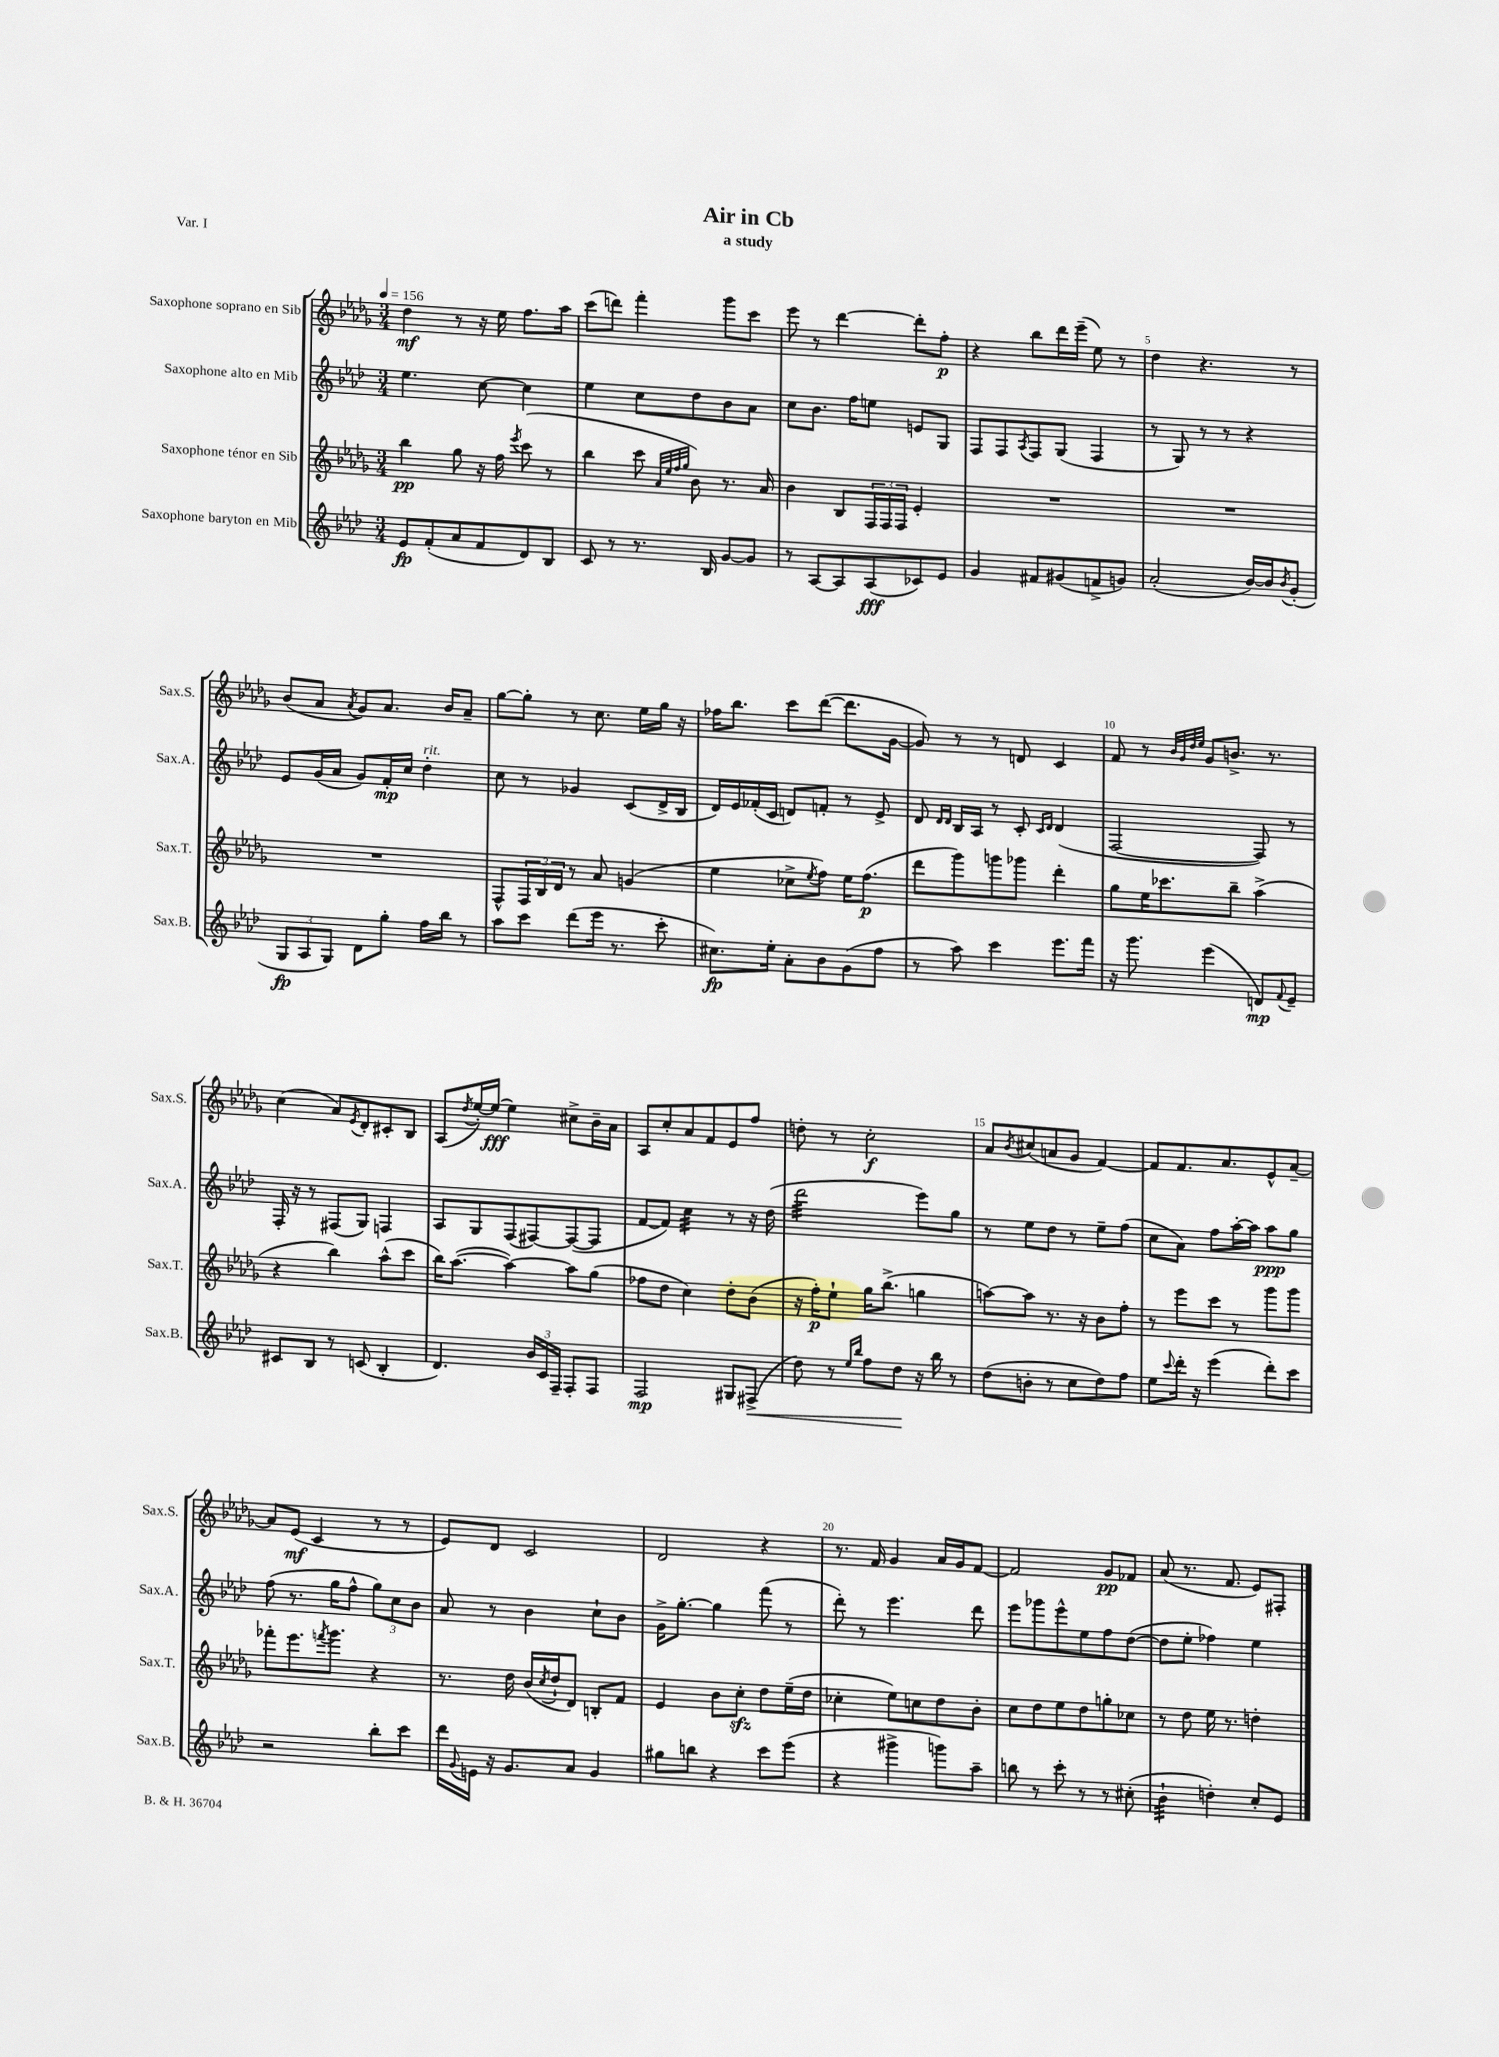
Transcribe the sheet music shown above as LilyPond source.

\header { title = "Air in Cb" subtitle = "a study" piece = "Var. I" }
<<
\new StaffGroup <<
\new Staff = "s0" \with { instrumentName = "Saxophone soprano en Sib" shortInstrumentName = "Sax.S." } {
    \clef treble \key des \major \numericTimeSignature \time 3/4 \tempo 4 = 156
    des''4\mf r8 r16 ees''16 f''8. aes''16 |
    c'''8( d'''8) f'''4-. ges'''8 c'''8 |
    ees'''8 r8 des'''4~ des'''8-. f''8-.\p |
    r4 bes''8 des'''16 ees'''16--( ees''8) r8 |
    des''4 r4. r8 |
    bes'8( aes'8 \acciaccatura { aes'8 } ges'8) aes'8. bes'16 aes'8-- |
    ges''8~ ges''8-. r8 c''8. ees''16 ges''16 r16 |
    fes''16 bes''8. c'''8 des'''8~( des'''8. ges'16~ |
    ges'8) r8 r8 d'8 c'4 |
    f'8 r8 \grace { bes'32 ges'32 des''32 ees''32 } ges'8 b'8.-> r8. |
    c''4( aes'8) \acciaccatura { ees'8 } des'8-. cis'8-. bes8 |
    aes8( \acciaccatura { des''8 } ees''16~-.) ees''16\fff( ees''4) cis''8-> bes'16-- aes'16 |
    aes8 c''8-. aes'8 f'8 ees'8 f''8 |
    d''8-. r8 c''2-.\f |
    aes'8 \acciaccatura { bes'8 } cis''8( a'8 ges'8 f'4~) |
    f'8 f'8. aes'8. ees'8-^ aes'8~-- |
    aes'8 ees'8\mf( c'4 r8 r8 |
    ees'8) des'8 c'2 |
    des'2 r4 |
    r8. f'16 ges'4 aes'16 ges'16 f'8~ |
    f'2 ges'8\pp fes'8 |
    aes'8( r8. f'8. ees'8) fis8-. \bar "|." |
}
\new Staff = "s1" \with { instrumentName = "Saxophone alto en Mib" shortInstrumentName = "Sax.A." } {
    \clef treble \key aes \major \numericTimeSignature \time 3/4
    ees''4. c''8~ c''4 |
    ees''4 c''8 des''8 bes'8 aes'8 |
    c''8 bes'8. f''16 e''8 e'8 g8 |
    f8 f8 \acciaccatura { aes8 } f8 g8( f4 |
    r8 g8) r8 r8 r4 |
    ees'8 g'16( aes'16 g'8) f'16-.\mp c''16 des''4-.^\markup { \italic "rit." } |
    c''8 r8 ges'4 c'8( des'16-> bes16 |
    des'16) ees'16 fes'16-.( c'16 d'8) f'8-. r8 ees'8-> |
    des'8 \grace { des'16 des'16 } bes16 aes16 r8 c'8-. \grace { c'16 des'16 } des'4( |
    f2~ f8) r8 |
    f16-. r16 r8 fis8( g8) f4 |
    aes8 g8 f8( fis8~) fis8~( fis8 |
    f'8~ f'8) c''4:32 r8 r16 des''16( |
    des'''2:32 ees'''8) g''8 |
    r8 ees''8 des''8 r8 ees''8-- f''8( |
    c''8 aes'8) f''8 aes''16~-. aes''16 aes''8\ppp g''8 |
    f''8( r8. g''16 f''8-^ \tuplet 3/2 { g''8) c''8 bes'8 } |
    aes'8 r8 bes'4 c''8-! bes'8 |
    g'16-> g''8.~-. g''4 f'''8( r8 |
    des'''8-.) r8 ees'''4. des'''8 |
    ees'''8 ges'''8 ees'''8-^ ees''8 f''8 des''8~( |
    des''8 ees''8-. fes''4) ees''4 \bar "|." |
}
\new Staff = "s2" \with { instrumentName = "Saxophone ténor en Sib" shortInstrumentName = "Sax.T." } {
    \clef treble \key des \major \numericTimeSignature \time 3/4
    bes''4\pp ges''8 r16 f''16 \acciaccatura { ees'''8 } c'''8( r8 |
    bes''4 c'''8 \grace { aes'32 ees''32 f''32 ges''32 } bes'8) r8. aes'16 |
    bes'4 bes8 \tuplet 3/2 { f16 f16 f16 } ees'4-. |
    R2. |
    R2. |
    R2. |
    f8-^ \tuplet 3/2 { f16 bes16 des'16 } r8 aes'8 g'4( |
    ees''4 ces''8-> \acciaccatura { ees''8 } f''8) ees''16 f''8.\p( |
    des'''8 ges'''8) g'''8 ges'''8 des'''4-. |
    ges''8 ees''16 ces'''8. bes''8-- aes''4->( |
    r4 bes''4) aes''8-^( c'''8 |
    bes''16) aes''8.~( aes''4~) aes''8 ges''8( |
    fes''8 des''8 c''4) des''8-. bes'8( |
    r16 f''16-.\p) ees''8-! ges''16 bes''8.->( g''4 |
    a''8~) a''8 r8. r16 bes'8 f''8-. |
    r8 ees'''8 c'''8 r8 ges'''8 ges'''8 |
    fes'''8-. ees'''8. \acciaccatura { f'''8 } ges'''8. r4 |
    r8. des''16 bes'16( \acciaccatura { c''8 } des''16-! des'8) b8-. f'8 |
    ees'4 bes'8 c''8-.\sfz des''8 ees''16--( des''16 |
    ces''4-. ees''8) c''8 des''8 bes'8-. |
    c''8 des''8 ees''8 des''8 g''8-. ces''8 |
    r8 des''8 ees''16 r8. d''4-. \bar "|." |
}
\new Staff = "s3" \with { instrumentName = "Saxophone baryton en Mib" shortInstrumentName = "Sax.B." } {
    \clef treble \key aes \major \numericTimeSignature \time 3/4
    ees'8\fp f'8-.( aes'8 f'8 des'8) bes8 |
    c'8 r8 r8. bes16 g'8~ g'8 |
    r8 aes8~ aes8 aes8\fff( ces'8) ees'8 |
    g'4 fis'8 gis'8( f'8-> g'8) |
    aes'2-.( bes'16~) bes'16 \acciaccatura { bes'8 } g'8-.( |
    \tuplet 3/2 { g8\fp aes8 g8) } des'8 g''8-. f''16 bes''16 r8 |
    aes''8 c'''8 des'''8( ees'''16 r8. c'''8-. |
    cis''8.\fp) ees''16-. aes'8-. bes'8 g'8( f''8 |
    r8 aes''8) c'''4 ees'''8. f'''16 |
    r16 g'''8. ees'''4( d'8\mp) \appoggiatura { f'8 } ees'8-- |
    cis'8 bes8 r8 c'8( bes4-. |
    des'4.) \tuplet 3/2 { bes'16 c'16 f16-- } f8-. f8 |
    f2\mp gis8 fis8->\<( |
    des''8) r8 \grace { ees''16 bes''16 } f''8 des''8\! r16 bes''16 r8 |
    des''8( b'8-. r8 c''8 des''8) f''8 |
    ees''8 \appoggiatura { c'''8 } des'''16-. r16 ees'''4( des'''8-.) c'''8 |
    r2 bes''8-. c'''8 |
    des'''16 \appoggiatura { g'8 } e'16 r16 g'8. aes'8 g'4 |
    gis''8 b''8 r4 c'''8 ees'''8( |
    r4 gis'''4-> g'''8) aes''8-- |
    b''8 r8 c'''8-. r8 r8 cis''8-.( |
    bes'4:32-! d''4-.) c''8-. ees'8 \bar "|." |
}
>>
>>
\layout { \context { \Score \override BarNumber.break-visibility = ##(#f #t #t) barNumberVisibility = #(every-nth-bar-number-visible 5) } }
